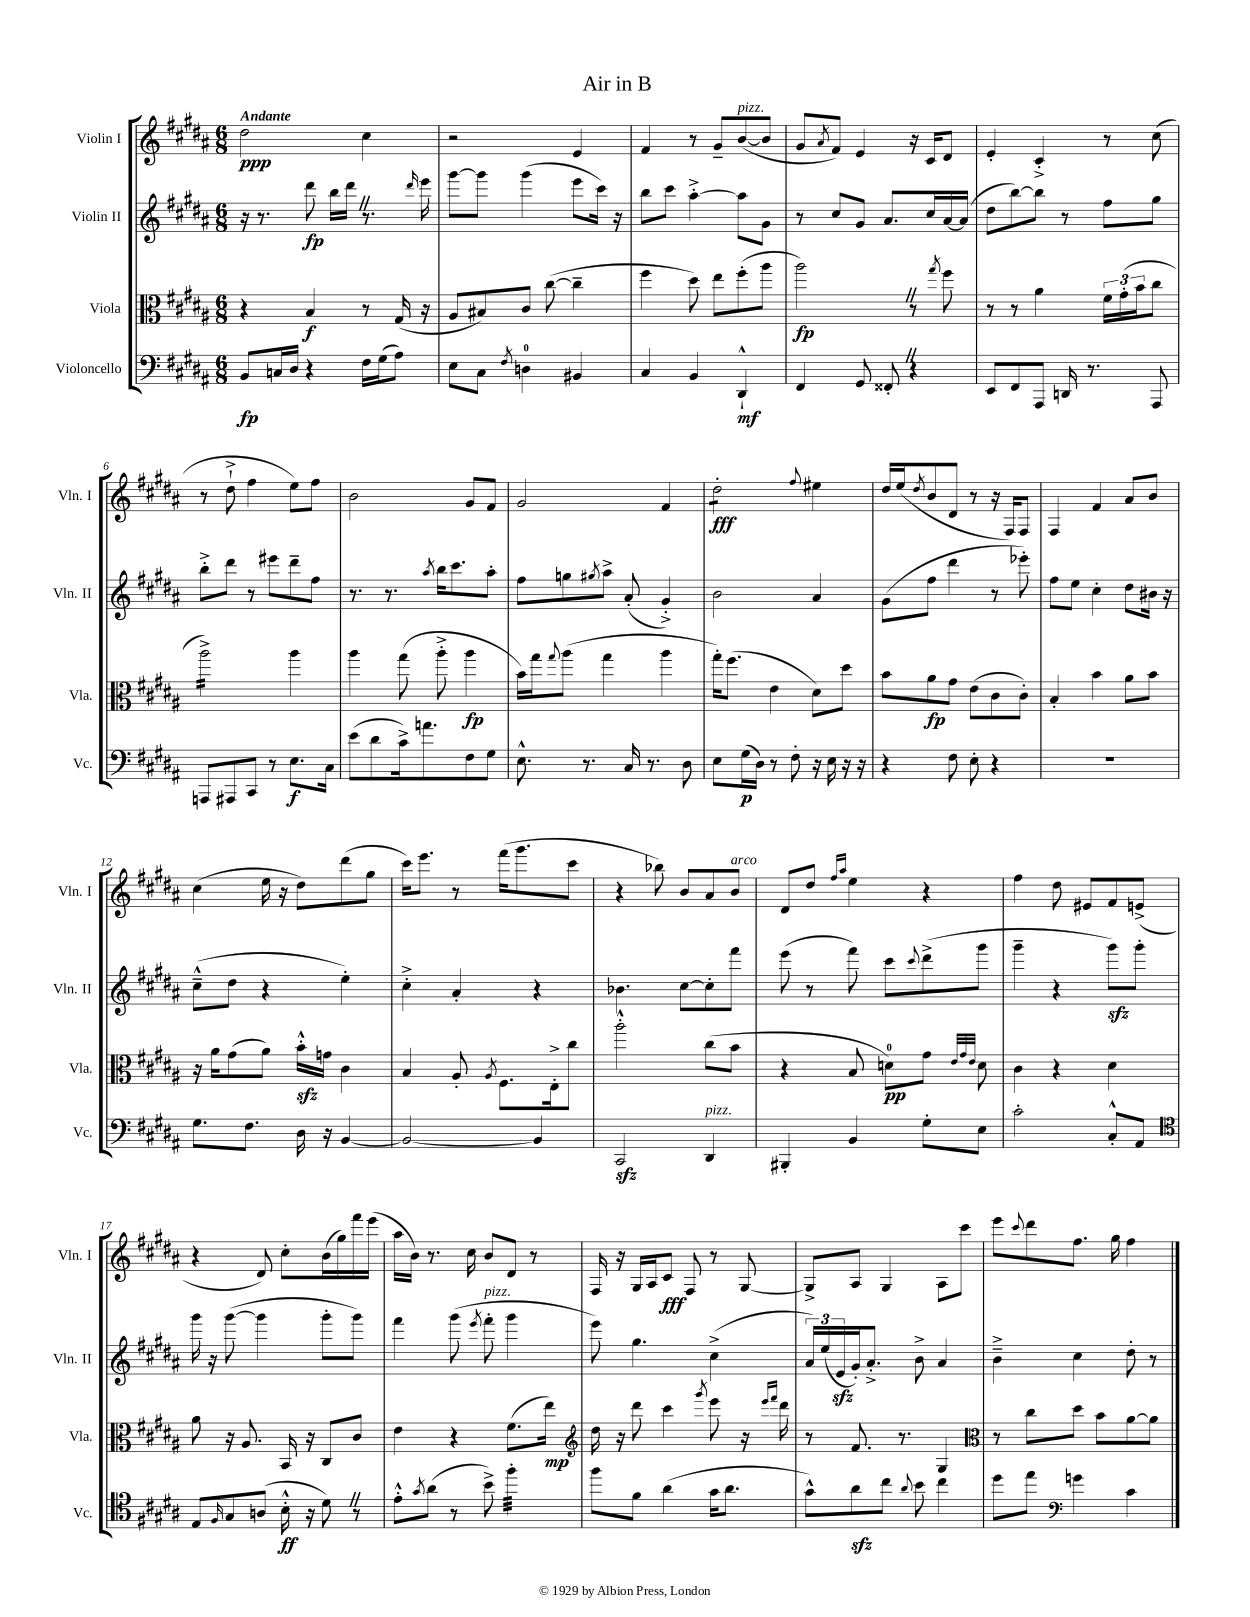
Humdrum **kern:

**kern	**kern	**kern	**kern
*staff4	*staff3	*staff2	*staff1
*clefF4	*clefC3	*clefG2	*clefG2
*k[f#c#g#d#a#]	*k[f#c#g#d#a#]	*k[f#c#g#d#a#]	*k[f#c#g#d#a#]
*M6/8	*M6/8	*M6/8	*M6/8
8BB	4r	16r	2dd#
.	.	8.r	.
16C	.	.	.
16D#	.	.	.
4r	4B	8ddd#	.
.	.	16bb	.
.	.	16ddd#	.
16F#	8r	8.r	4cc#
(16G#	.	.	.
8A#)	(16G#	.	.
.	.	16qqddd#	.
.	16r	16eee	.
=	=	=	=
8E	8A#	[8ggg#	2r
8C#	8B#)	8ggg#]	.
8qF#	.	.	.
4D	8c#	(4ggg#	.
.	([8cc#	.	.
4BB#	4cc#~]	8eee	4e
.	.	16ccc#)	.
.	.	16r	.
=	=	=	=
4C#	4ff#	8bb	4f#
.	.	8ccc#	.
4BB	8dd#)	[4aa#'^	8r
.	8ee	.	8g#~
4DD#`^^	(8ff#'	8aa#]	([8b
.	8aa#	8g#	8b]
=	=	=	=
4FF#	2aa#)	8r	8g#
.	.	.	8qa#
.	.	8cc#	8f#)
8GG#	.	8g#	4e
8FF##'	.	8.a#	.
4r	8r	.	16r
.	.	16cc#	16c#
.	8qgg#	.	.
.	8ff#	[16a#	8d#
.	.	(16a#]	.
=	=	=	=
8EE	8r	8dd#	4e'
8FF#	8r	[8bb)	.
8AAA#	4a#	8bb]	4c#'^
16DD	.	8r	.
8.r	.	.	.
.	24f#	8ff#	8r
.	(24g#'	.	.
.	24b	.	.
8AAA#	8cc#	8gg#	(8cc#
=	=	=	=
8AAA	2aa#^)	8bb'^	8r
8AAA#	.	8ddd#	8dd#`^
8CC#	.	8r	4ff#
8r	.	8eee#	.
8.E	4aa#	8ddd#~	8ee)
.	.	8ff#	8ff#
16C#	.	.	.
=	=	=	=
(8e	4aa#	8.r	2b
8d#	.	.	.
.	.	8.r	.
16c#^)	(8gg#	.	.
8.a	.	.	.
.	.	8qaa#	.
.	8aa#'^	16bb	.
.	.	8.ccc#	.
8F#	4aa#	.	8g#
8G#	.	8aa#'	8f#
=	=	=	=
8.E^^	16b)	8ff#	2g#
.	16gg#	.	.
.	8qqgg#	.	.
.	(8aa#	8gg	.
8.r	.	.	.
.	.	8qgg#	.
.	4gg#	8aa#^	.
16C#	.	(8a#'	.
8.r	.	.	.
.	4aa#	4g#'^)	4f#
8D#	.	.	.
=	=	=	=
8E	16gg#')	2b	2dd#'
.	(8.ff#	.	.
(16G#	.	.	.
16D#)	.	.	.
8r	4e	.	.
8F#'	.	.	.
.	.	.	8qqff#
16r	8d#)	4a#	4ee#
16E	.	.	.
16r	8dd#	.	.
16r	.	.	.
=	=	=	=
4r	8b	(8g#	16dd#
.	.	.	(16ee
.	.	.	8qdd#
.	8a#	8ff#	8b
8F#	8g#	4ddd#	8d#
8E'	(8e	.	8r
4r	8c#	8r	16r
.	.	.	16F#)
.	8c#')	8eee-')	8F#
=	=	=	=
2.r	4B'	8ff#	4F#
.	.	8ee	.
.	4b	4cc#'	4f#
.	8a#	8dd#	8a#
.	8b	16b#	8b
.	.	16r	.
=	=	=	=
8.G#	16r	(8cc#~^^	(4cc#
.	16a#	.	.
.	(8g#	8dd#	.
8.F#	.	.	.
.	8a#)	4r	16ee
.	.	.	16r
16D#	16b'^^	.	8dd#)
16r	16g	.	.
[4BB	4c#	4ee')	(8ddd#
.	.	.	8gg#
=	=	=	=
2BB_	4B	4cc#'^	16ccc#)
.	.	.	8.eee
.	8A#'	4a#'	8r
.	8qA#	.	.
.	8.F#	.	(16fff#
.	.	.	8.ggg#
4BB]	.	4r	.
.	16E'^	.	.
.	8cc#	.	8ccc#
=	=	=	=
2CC#	2aa#'^^	4.b-	4r
.	.	.	8bb-)
.	.	[8cc#	8b
4DD#	(8cc#	8cc#']	8a#
.	8b	8fff#	8b
=	=	=	=
4BBB#'	4r	(8eee	8d#
.	.	8r	8dd#
.	.	.	16qqff#
.	.	.	16qqaa#
4BB	8B	8fff#)	4ee
.	8d)	8ccc#	.
.	.	8qqccc#	.
8G#'	8g#	(8ddd#^	4r
.	32qqe	.	.
.	32qqg#	.	.
.	32qqe	.	.
8E	8d	8ggg#	.
=	=	=	=
2c#'	4c#	4ggg#~	4ff#
.	4r	4r	8dd#
.	.	.	8e#
8C#'^^	4d#	8ggg#)	8f#
8AA#	.	8ggg#'	(8e^
=	=	=	=
*clefC4	*	*	*
8E	8a#	16ggg#	4r
.	.	16r	.
16qqF#	.	.	.
8G#	16r	([8ggg#	.
.	8.A#	.	.
(8A	.	4ggg#]	8d#)
16B'^^	16BB	.	8cc#'
16r	16r	.	.
8d#)	8C#	8ggg#'	(16b
.	.	.	16gg#)
8r	8c#	8ggg#)	16fff#
.	.	.	(16eee
=	=	=	=
8e'^^	4e	4fff#	16aa#
.	.	.	16b)
8qg#	.	.	.
(8a#	.	.	8.r
8r	4r	(8ggg#	.
.	.	.	16cc#
.	.	8qeee	.
8b^)	.	8fff#'	8b
4ff#'	(8.f#	4ggg#	8d#
.	.	.	8r
.	16ee)	.	.
=	=	=	=
*	*clefG2	*	*
8ff#	16dd#	8eee)	16F#
.	16r	.	16r
8f#	8ddd#	4.gg#	16G#
.	.	.	16A#
(4a#	4ccc#	.	8c#
.	.	.	8F#
.	8qggg#	.	.
16g#	8eee	(4cc#^	8r
8.a#	.	.	.
.	16r	.	[8G#
.	16qqeee	.	.
.	16qqfff#	.	.
.	16ddd#	.	.
=	=	=	=
8g#^^)	8r	24a#)	8G#^]
.	.	(24ee	.
.	.	24e	.
8a#	8.f#	16g#')	8A#
.	.	8.a#'^	.
8cc#	.	.	4G#
.	8.r	.	.
8qqa#	.	.	.
8b	.	8b^	.
4cc#	4G#	4a#	8A#
.	.	.	8ccc#
=	=	=	=
*	*clefC3	*	*
8dd#	8r	4b~^	8eee
.	.	.	8qqccc#
8ee	8cc#	.	8ddd#
*clefF4	*	*	*
4g	8dd#	4cc#	8.ff#
.	8b	.	.
.	.	.	16gg#
4c#	[8a#	8dd#'	4ff#
.	8a#]	8r	.
==	==	==	==
*-	*-	*-	*-
